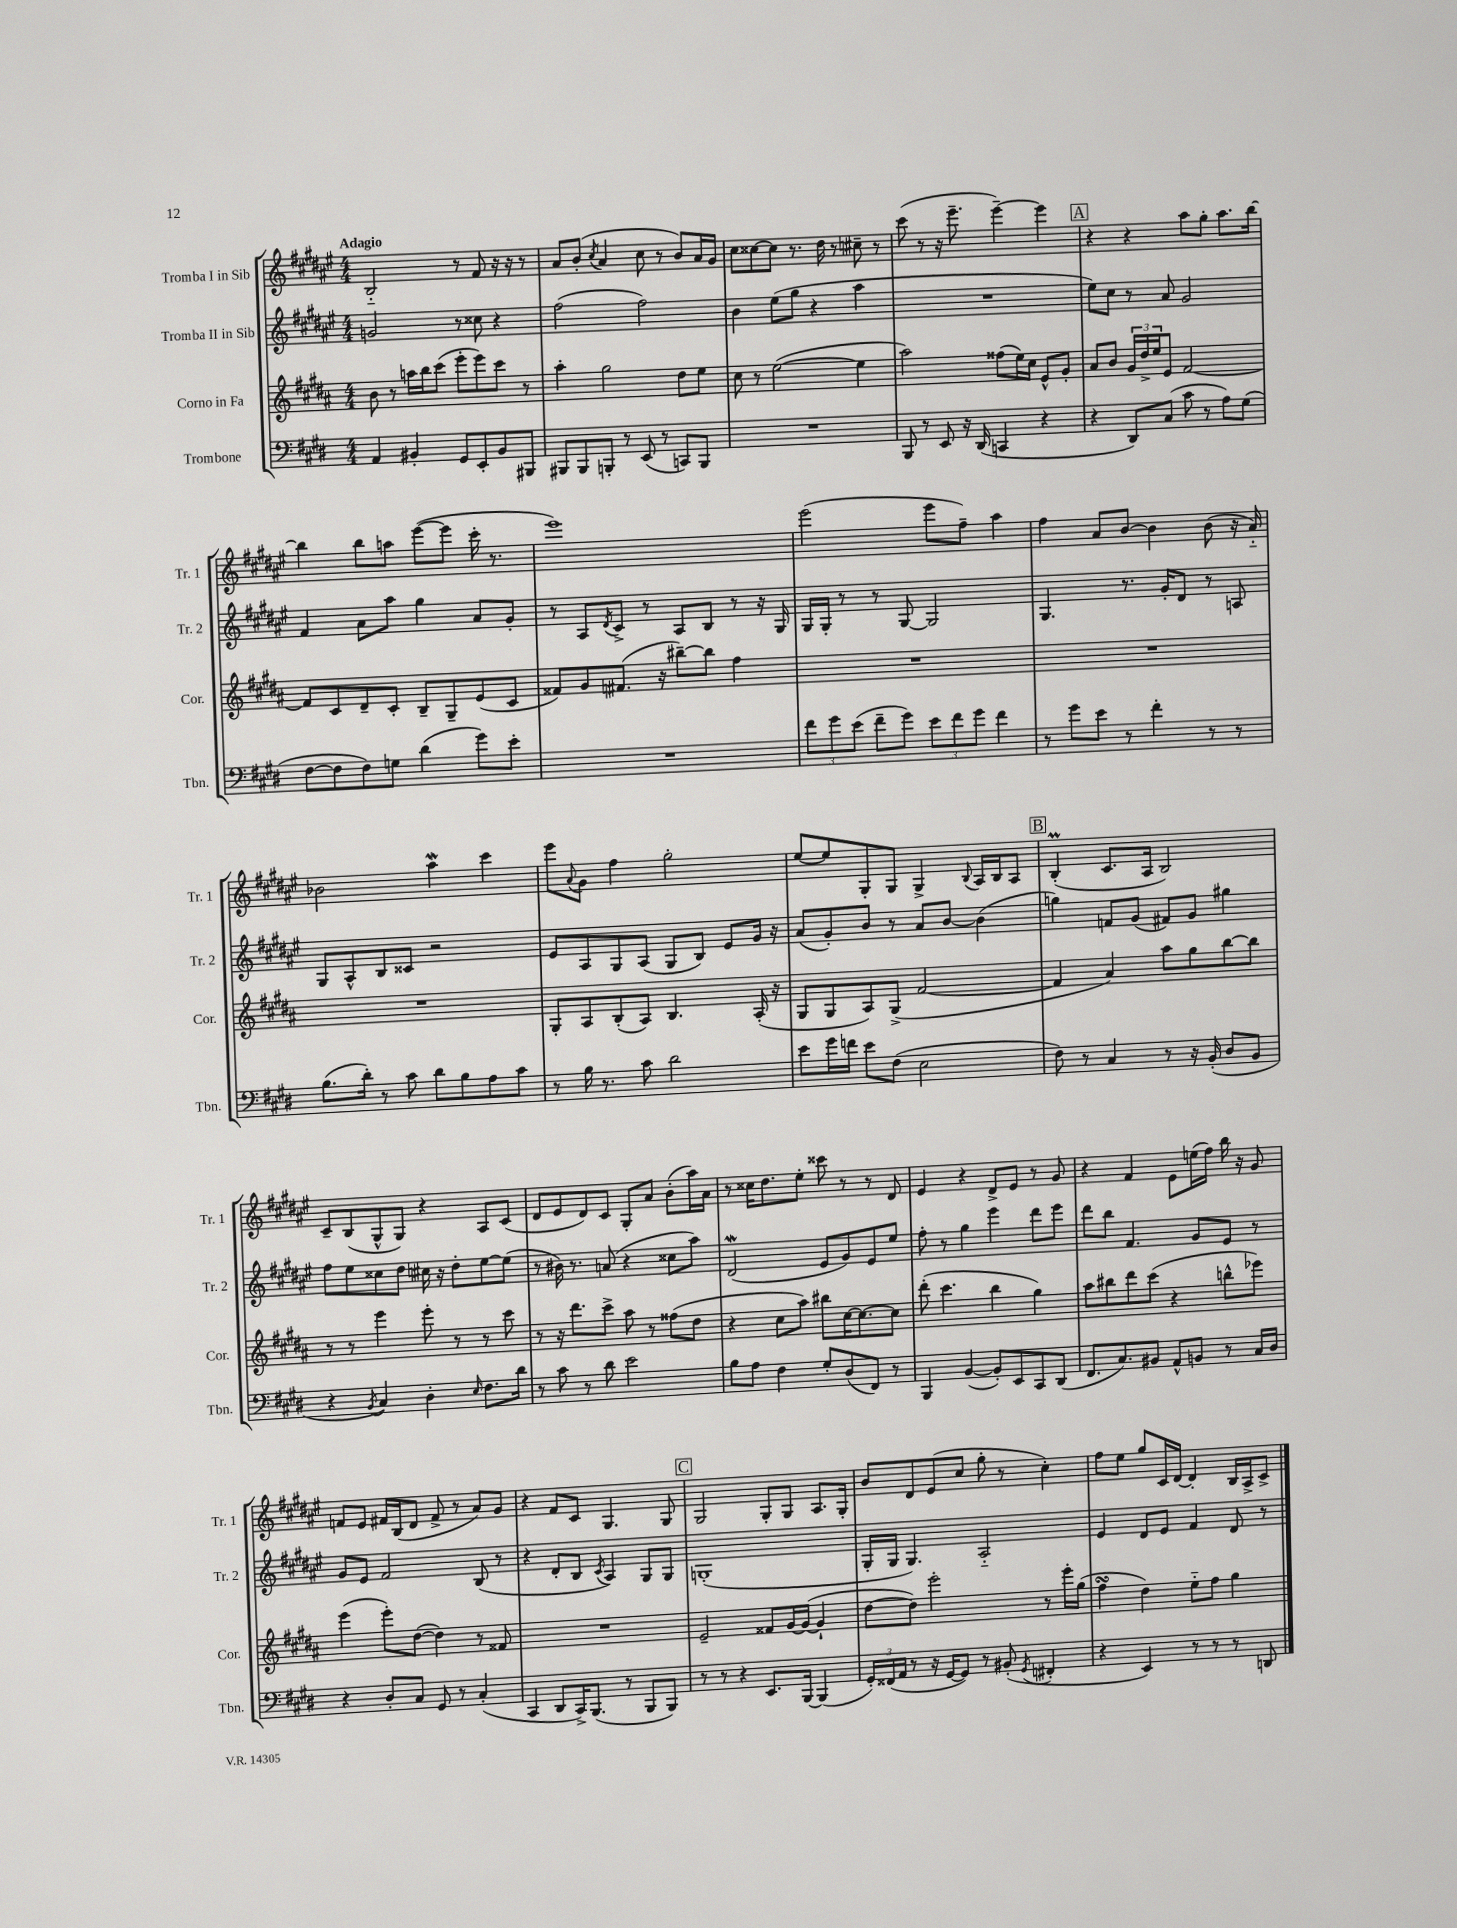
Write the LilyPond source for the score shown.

<<
\new StaffGroup <<
\new Staff = "s0" \with { instrumentName = "Tromba I in Sib" shortInstrumentName = "Tr. 1" } {
    \clef treble \key fis \major \numericTimeSignature \time 4/4 \tempo "Adagio"
    b2-_ r8 fis'8 r16 r16 r8 |
    ais'8 b'8-.( \acciaccatura { cis''8 } ais'4 cis''8 r8 b'8) ais'16 gis'16 |
    cis''8 cisis''8~ cisis''8 r8. dis''16 r8 cis''8-- r8 |
    cis'''8( r8 r16 eis'''8.-- eis'''4~--) eis'''4 |
    \mark \markup { \box "A" } r4 r4 ais''8 gis''8-. ais''8. b''16~ |
    b''4 b''8 a''8 eis'''8~( eis'''8 cis'''16-. r8. |
    eis'''1) |
    eis'''2( eis'''8 fis''8--) ais''4 |
    fis''4 ais'8 b'8~ b'4 b'8( r16 ais'16-_) |
    bes'2 ais''4\mordent cis'''4 |
    eis'''8 \appoggiatura { ais'8 } gis'8 fis''4 gis''2-. |
    eis''8~ eis''8 gis8-. gis8 gis4-> \appoggiatura { b8 } ais16 b16 ais8 |
    \mark \markup { \box "B" } b4-.\prall( cis'8. ais16 b2) |
    cis'8-- b8( gis8-^ gis8) r4 ais8 cis'8( |
    dis'8 eis'8 dis'8) cis'8 gis8-. ais'8 b'8-.( ais''16) ais'16 |
    r8 cisis''16 dis''8. eis''8-. cisis'''8 r8 r8 dis'8 |
    eis'4 r4 dis'8-> eis'8 r8 gis'8 |
    r4 fis'4 eis'8 e''16( fis''16) b''16 r16 gis'8 |
    f'8 eis'8 fis'16 b16( dis'8 fis'8-> r8 ais'8) gis'8 |
    r4 fis'8 cis'8 gis4. gis8 |
    \mark \markup { \box "C" } gis2 gis8-. gis8 ais8. gis16-. |
    b'8 dis'8 eis'8( cis''8 gis''8-. r8 cis''4-.) |
    fis''8 eis''8 gis''8 cis'16 dis'16~ dis'4-. b16 ais16-> cis'8-> \bar "|." |
}
\new Staff = "s1" \with { instrumentName = "Tromba II in Sib" shortInstrumentName = "Tr. 2" } {
    \clef treble \key fis \major \numericTimeSignature \time 4/4
    g'2 r8 cisis''8 r4 |
    fis''2( fis''2) |
    b'4 eis''8( gis''8 r4 ais''4 |
    R1 |
    \mark \markup { \box "A" } eis''8) cis''8 r8 ais'8 gis'2 |
    fis'4 ais'8 ais''8 gis''4 ais'8 gis'8-. |
    r8 ais8 \acciaccatura { dis'8 } cis'8-> r8 ais8 b8 r8 r16 gis16 |
    gis16 gis16-. r8 r8 gis8~ gis2 |
    gis4. r8. gis'16-. dis'8 r8 a8 |
    gis8 ais8-^ b8 cisis'8 r2 |
    eis'8 ais8 gis8 ais8( gis8 b8) eis'8 gis'16 r16 |
    ais'8( gis'8-.) b'8 r8 ais'8 b'8~ b'4( |
    \mark \markup { \box "B" } g''4) f'8 gis'8( fis'8) gis'8 gis''4 |
    fis''8 eis''8 cisis''8 dis''8 cis''16 r16 dis''8-. eis''8~ eis''8( |
    r8 bis'16) r8. a'8( r4 cisis''8 ais''8) |
    dis'2\mordent( eis'8 gis'8) eis'8 eis''8 |
    fis''8-. r8 gis''4 eis'''4 dis'''8 eis'''8 |
    dis'''8 b''8 fis'4. gis'8 eis'8 r8 |
    gis'8 eis'8 fis'2 b8( r8 |
    r4 dis'8-. b8 \acciaccatura { cis'8 } ais4) gis8 gis8 |
    \mark \markup { \box "C" } g1-.( |
    gis16-. gis16 gis4.) ais2-_ |
    eis'4 dis'8 eis'8 fis'4 dis'8 r8 \bar "|." |
}
\new Staff = "s2" \with { instrumentName = "Corno in Fa" shortInstrumentName = "Cor." } {
    \clef treble \key b \major \numericTimeSignature \time 4/4
    b'8 r8 a''16 b''16 cis'''8( e'''8-. e'''8) cis'''8 r8 |
    ais''4-. gis''2 dis''8 e''8 |
    cis''8 r8 e''2~( e''4 |
    ais''2) fisis''8( e''16) cis''16 e'8-^ gis'8-. |
    \mark \markup { \box "A" } ais'8 b'8 \tuplet 3/2 { gis'16 dis''16-> e''16 } e'8 fis'2~ |
    fis'8 cis'8 dis'8-- cis'8-. b8-- gis8-- e'8( cis'8 |
    fisis'8) gis'8 fis'8.( r16 bis''8~--) bis''8 fis''4 |
    R1 |
    R1 |
    R1 |
    gis8-. ais8 b8-.( ais8) b4. ais16-.( r16 |
    gis8 gis8 ais8) gis8->( fis'2~ |
    \mark \markup { \box "B" } fis'4 ais'4) ais''8 gis''8 b''8~ b''8 |
    r8 r8 e'''4 e'''8-. r8 r8 cis'''8 |
    r8 r16 dis'''8. cis'''8-> ais''8 r8 fisis''8( dis''8 |
    r4 cis''8 ais''8) bis''8 cis''16~ cis''8.~ cis''8 |
    dis'''8-.( cis'''4. b''4 gis''4) |
    ais''8 bis''8 dis'''8 cis'''8( r4 b''8-^ ees'''8) |
    e'''4( e'''8-.) dis''8~( dis''4) r8 fisis'8 |
    R1 |
    \mark \markup { \box "C" } e'2-- fisis'8 gis'16~ gis'16~( gis'4-! |
    dis''8~ dis''8) e'''2-. r8 e'''16-. gis''16( |
    fis''4\turn dis''4) e''8-_ fis''8 gis''4 \bar "|." |
}
\new Staff = "s3" \with { instrumentName = "Trombone" shortInstrumentName = "Tbn." } {
    \clef bass \key e \major \numericTimeSignature \time 4/4
    a,4 bis,4-. gis,8 e,8-. bis,8 bis,,8 |
    bis,,8 bis,,8 b,,8-. r8 e,8( r8 c,8) b,,8 |
    R1 |
    b,,8 r8 e,8 r16 dis,16( c,4 r4 |
    \mark \markup { \box "A" } r4 dis,8) cis8( cis'8 r8 a8) gis8( |
    fis8~ fis8 fis8) g8 dis'4( gis'8) e'8-. |
    R1 |
    \tuplet 3/2 { fis'8 gis'8 e'8( } fis'8-- gis'8) \tuplet 3/2 { e'8 fis'8 gis'8 } fis'4 |
    r8 gis'8 e'8 r8 fis'4-. r8 r8 |
    b8.( dis'16-.) r8 cis'8 dis'8 b8 a8 cis'8 |
    r8 b16 r8. cis'8 dis'2 |
    e'8 gis'16 f'16 e'8 fis8( e2 |
    \mark \markup { \box "B" } fis8) r8 cis4 r8 r16 b,16-.( dis8 b,8 |
    r4 \acciaccatura { b,8 } cis4) dis4-. \grace { e16 } fis8. dis'16 |
    r8 cis'8 r8 dis'8 e'2 |
    b8 a8 fis4 gis8-. dis8( fis,8) r8 |
    b,,4 b,4~( b,8-.) e,8 cis,8 dis,8( |
    fis,8. cis8.) bis,8 a,8-^ b,8 r8 cis16 dis16 |
    r4 dis8-. cis8 gis,8 r8 cis4-.( |
    cis,4 dis,8 cis,16->) b,,8.( r8 b,,8 b,,8) |
    \mark \markup { \box "C" } r8 r8 r4 e,8. b,,16~ b,,4( |
    \tuplet 3/2 { gis,16-.) fisis,16( a,16 } r8 r16 gis,16~ gis,8) r8 bis,8-.( \acciaccatura { gis,8 } fis,4-. |
    r4 e,4) r8 r8 r8 d,8 \bar "|." |
}
>>
>>
\layout { \context { \Score \remove "Bar_number_engraver" } }
